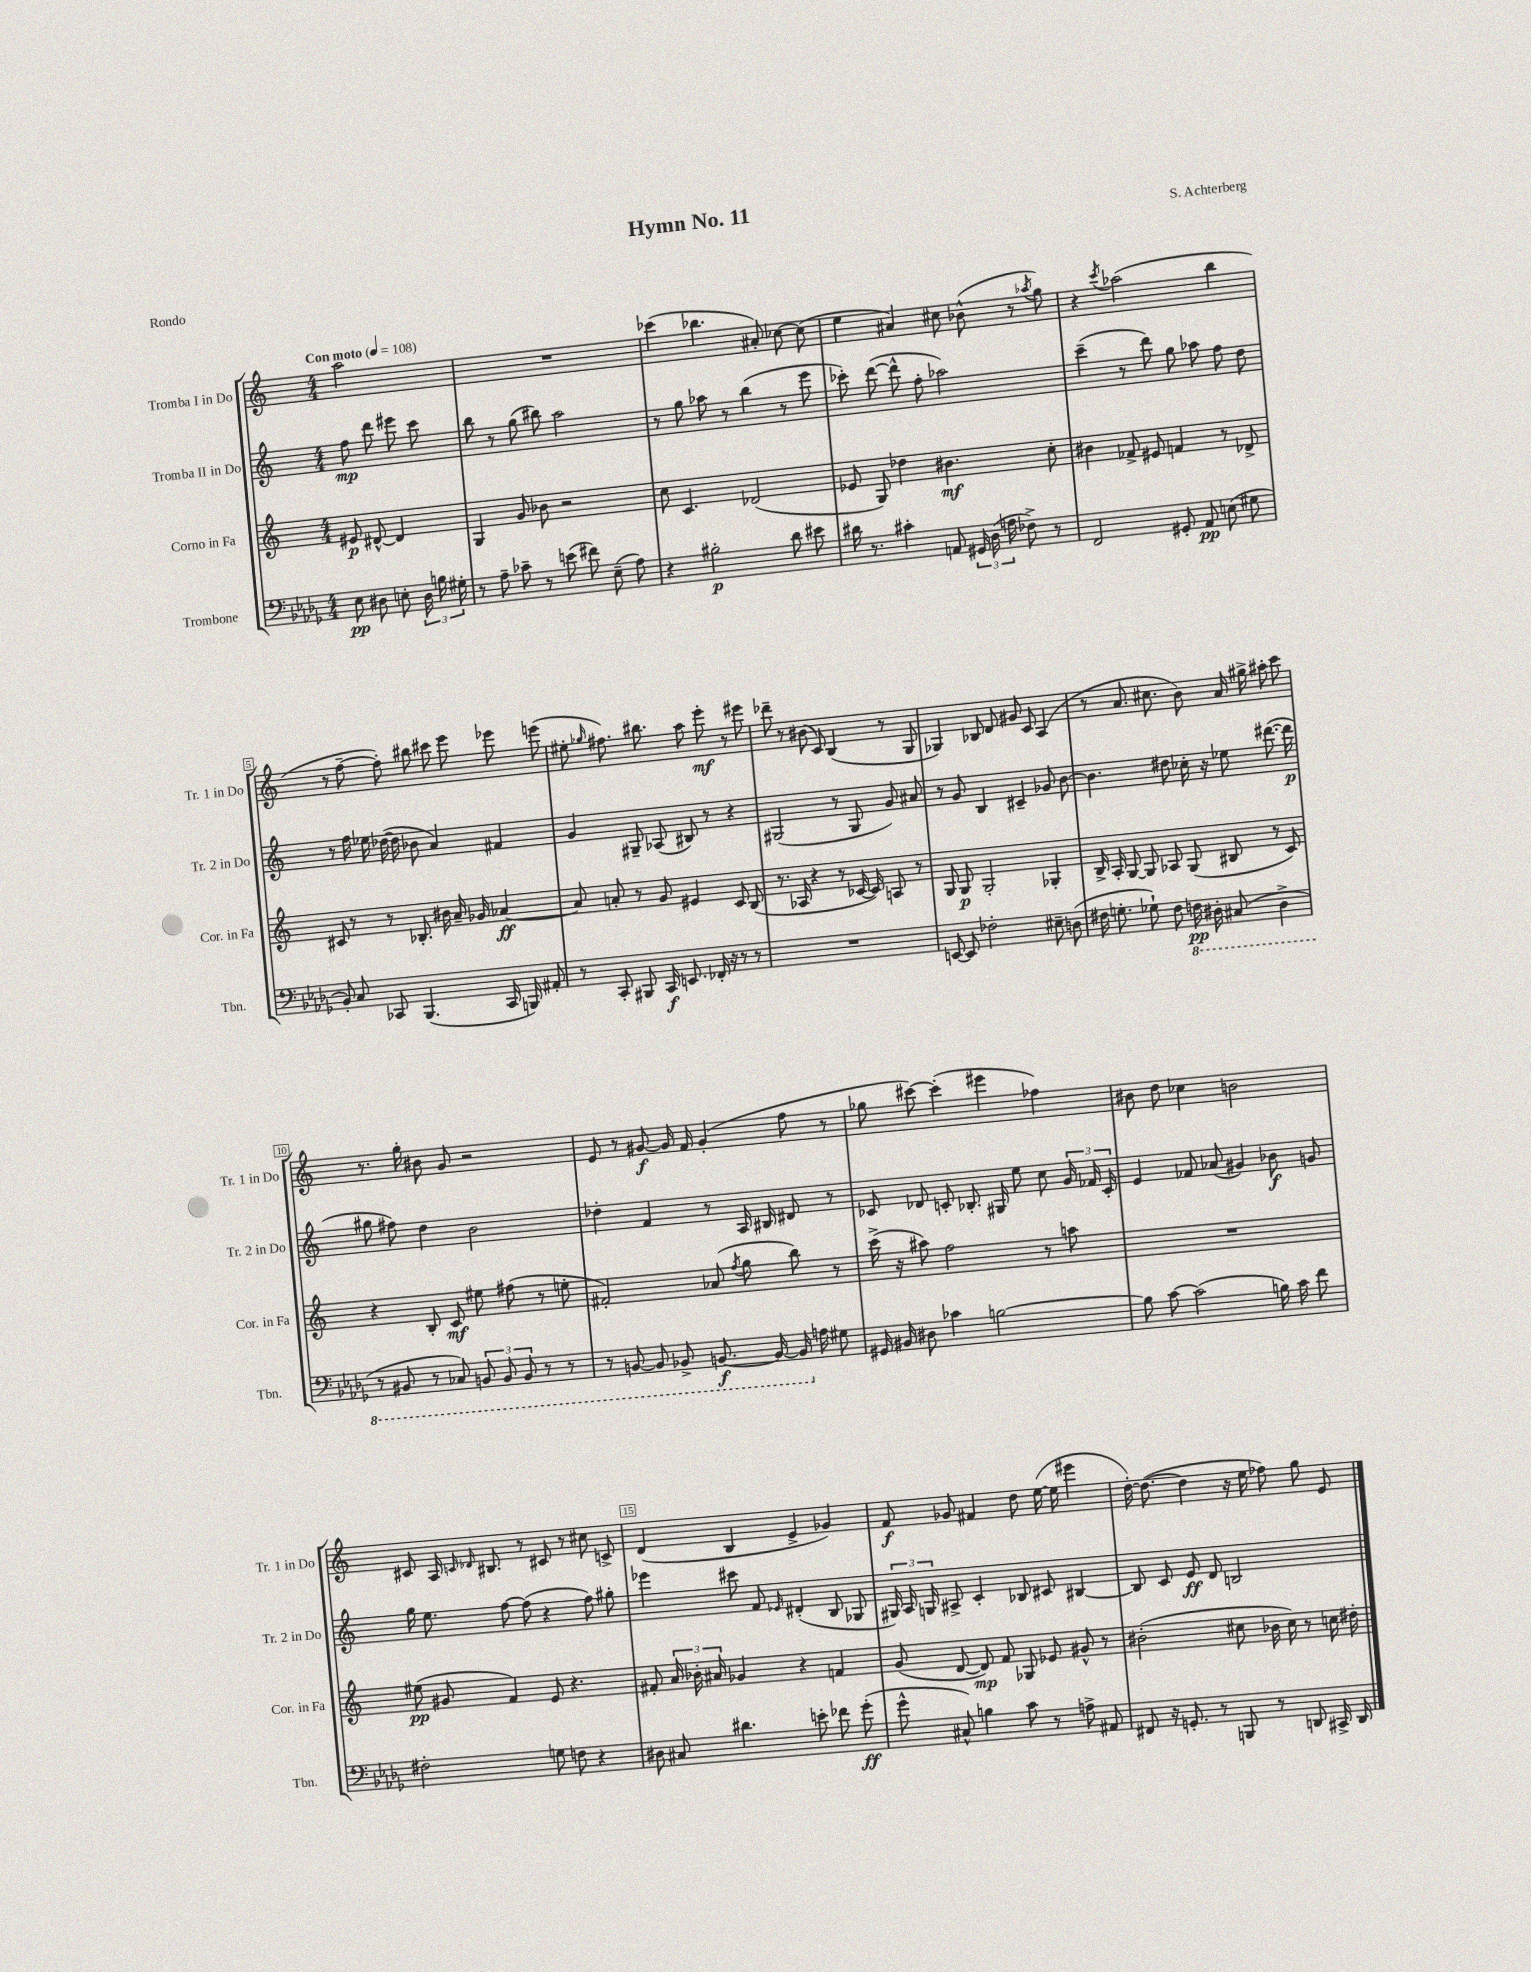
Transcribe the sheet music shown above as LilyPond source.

\header { title = "Hymn No. 11" composer = "S. Achterberg" piece = "Rondo" }
<<
\new StaffGroup <<
\new Staff = "s0" \with { instrumentName = "Tromba I in Do" shortInstrumentName = "Tr. 1 in Do" } {
    \clef treble \key c \major \numericTimeSignature \time 4/4 \partial 2 \tempo "Con moto" 4 = 108
    \autoBeamOff a''2 |
    R1 |
    ces'''4( bes''4. ais'8-.) ces''8~ ces''8( |
    e''4 ais'4) cis''8 bes'8-^( r8 \acciaccatura { aes''8 } g''8) |
    r4 \acciaccatura { c'''8 } aes''2( b''4 |
    r8 f''8~-- f''8-.) bis''8 cis'''8 e'''8 ees'''8 e'''8( |
    eis''8-. \grace { ges''16 } fis''8.) bis''8. a''8 e'''8-.\mf r8 eis'''8 |
    des'''8-- r8 bis'8( c'8) b4( r8 g8 |
    ges4) bes8 d'8 gis'8 c'8 a4( |
    r8 a'8. cis''8. b'8) a'16 gis''16-> ais''8-. c'''8 |
    r8. g''16-. bis'8 g'8 r2 |
    e'8 r8 gis'8~\f gis'16 f'16 gis'4-.( f''8 r8 |
    ges''8 cis'''8~) cis'''4-.( eis'''4 fes''4) |
    bis'8 d''8 ces''4 b'2 |
    cis'8 a16 \grace { c'16 des'16 } bis8. r8 cis'8 r8 cis''8 c'8-> |
    d'4( b4 e'4-> ges'4) |
    f'8\f ges'8 fis'4 d''8 e''16~( e''16 eis'''4 |
    d''16~-.) d''8.~( d''4 r16 e''16 fes''8) g''8 e'8 \bar "|." |
}
\new Staff = "s1" \with { instrumentName = "Tromba II in Do" shortInstrumentName = "Tr. 2 in Do" } {
    \clef treble \key c \major \numericTimeSignature \time 4/4 \partial 2
    \autoBeamOff f''8\mp d'''8 eis'''8 c'''8 |
    b''8 r8 g''8( bis''8) a''2 |
    r8 g''8 aes''8 r8 b''4( r8 e'''8 |
    ces'''8-.) d'''8~( d'''8-^ f''8-. aes''2) |
    c'''4--( r8 d'''8) g''8 aes''8 f''8 d''8 |
    r8 f''16 ees''16 des''16~( des''16 bes'8 a'4) fis'4 |
    g'4 gis8-- aes8( bis8) r8 r4 |
    gis2( r8 gis8 g'8) ais'8 |
    r8 g'8 b4 cis'4-- ges'8 b'8~ |
    b'4. dis''8 ces''16-. r16 ees''8 dis'''8.~( dis'''16\p |
    gis''8 fis''8) d''4 b'2 |
    des''4-. f'4 r8 a16 bis16 dis'8 r8 |
    ces'8 des'8 c'8-. bes8.-. gis16 e''8 c''8 \tuplet 3/2 { g'16 fes'16 c'16-. } |
    e'4 fes'8 aes'8( gis'4) bes'8\f g'8 |
    g''16 e''8. f''8~ f''8( r4 f''8) gis''8-. |
    ees'''4 cis'''8 f'8 \grace { ees'16 } dis'4-.( b8 ges8 |
    \tuplet 3/2 { gis16) a16 g16 } ais8-> c'4-. bes8 cis'8 bis4~ |
    bis8 c'8 e'8\ff d'8 b2 \bar "|." |
}
\new Staff = "s2" \with { instrumentName = "Corno in Fa" shortInstrumentName = "Cor. in Fa" } {
    \clef treble \key c \major \numericTimeSignature \time 4/4 \partial 2
    \autoBeamOff eis'8\p dis'8~-^ dis'4 |
    g4 g'8 bes'8 r2 |
    c''8 c'4. des'2( |
    ees'8 g8) des''4 bis'4.\mf c''8-. |
    bis'4 fes'8-> eis'8 f'4 r8 des'8-> |
    cis'8 r8 r8 bes8.-. bis'16 a'16-- ges'16 aes'4~\ff |
    aes'8 a'8-. r8 g'8 eis'4 c'8 b8( |
    r8. aes16 r4 r8 ces'16~ ces'16) a8 r8 |
    g8 g8\p g2-. ges4-. |
    b16-> a16-. g8~ g8 aes8 g8( bis8 r8 c'8) |
    r4 b8-. c'8\mf eis''8 fis''8( r8 e''8-. |
    fis'2-.) aes'8( \acciaccatura { f''8 } g''8 b''8) r8 |
    c'''16->( r16 ais''8) f''2 r8 a''8 |
    R1 |
    eis''8\pp( gis'8 f'4) e'8 r4. |
    fis'8-. \tuplet 3/2 { a'16 bes'16-. ais'16 } ges'4 r4 f'4 |
    g'8( d'8~ d'8\mp) f'8 ges8 ees'8 gis'8-^ r8 |
    bis'2-.( cis''8 bes'16 cis''16) r8 c''16 dis''16-. \bar "|." |
}
\new Staff = "s3" \with { instrumentName = "Trombone" shortInstrumentName = "Tbn." } {
    \clef bass \key des \major \numericTimeSignature \time 4/4 \partial 2
    \autoBeamOff ees8\pp dis8 e8-. \tuplet 3/2 { dis16 b16 gis16-. } |
    r8 aes8-- ces'8-- r8 e'8( fis'8) ees8--( aes8) |
    r4 bis2-.\p des'8 eis'8 |
    dis'16 r8. cis'4-. a,8 \tuplet 3/2 { gis,16 des16( a16 } fes8->) r8 |
    f,2 gis,8-. aes,8\pp e8( gis8 |
    bes,8-.) c8 ces,8 bes,,4.( ces,16 b,,16) ais,8-. |
    r8 c,8-. bis,,8 c,16\f e,8. fes,16-. r16 r8 r8 |
    R1 |
    e,8~ e,8 fes2-. eis8-- d8( |
    fis16 g8.-. ges8-!) fis8 \ottava #-1 f,!16\pp dis,16-. cis,8( dis,4-> |
    r8 bis,,8 r8 ces,8) \tuplet 3/2 { b,,8 b,,8 b,,8 } r8 r8 |
    r8 b,,8~ b,,8 bes,,8-> b,,8.~\f b,,16~ b,,16 \ottava #0 a16 gis8 |
    gis,16 bis,16 dis8 ces'4 b2~ |
    b8 c'8~ c'2( b16) c'16 f'8 |
    fis2-. g8 f8 r4 |
    dis8 cis8 dis'4. e'8-. fes'8 ges'8-.\ff( |
    ges'8-^ cis8-^) b4 c'8 r8 a8-> ais,8 |
    fis,8 r16 g,8.-. r8 b,,8 r8 d,8 cis,16-> d,16 \bar "|." |
}
>>
>>
\layout { \context { \Score \override BarNumber.break-visibility = ##(#f #t #t) barNumberVisibility = #(every-nth-bar-number-visible 5) \override BarNumber.stencil = #(make-stencil-boxer 0.1 0.3 ly:text-interface::print) } }
